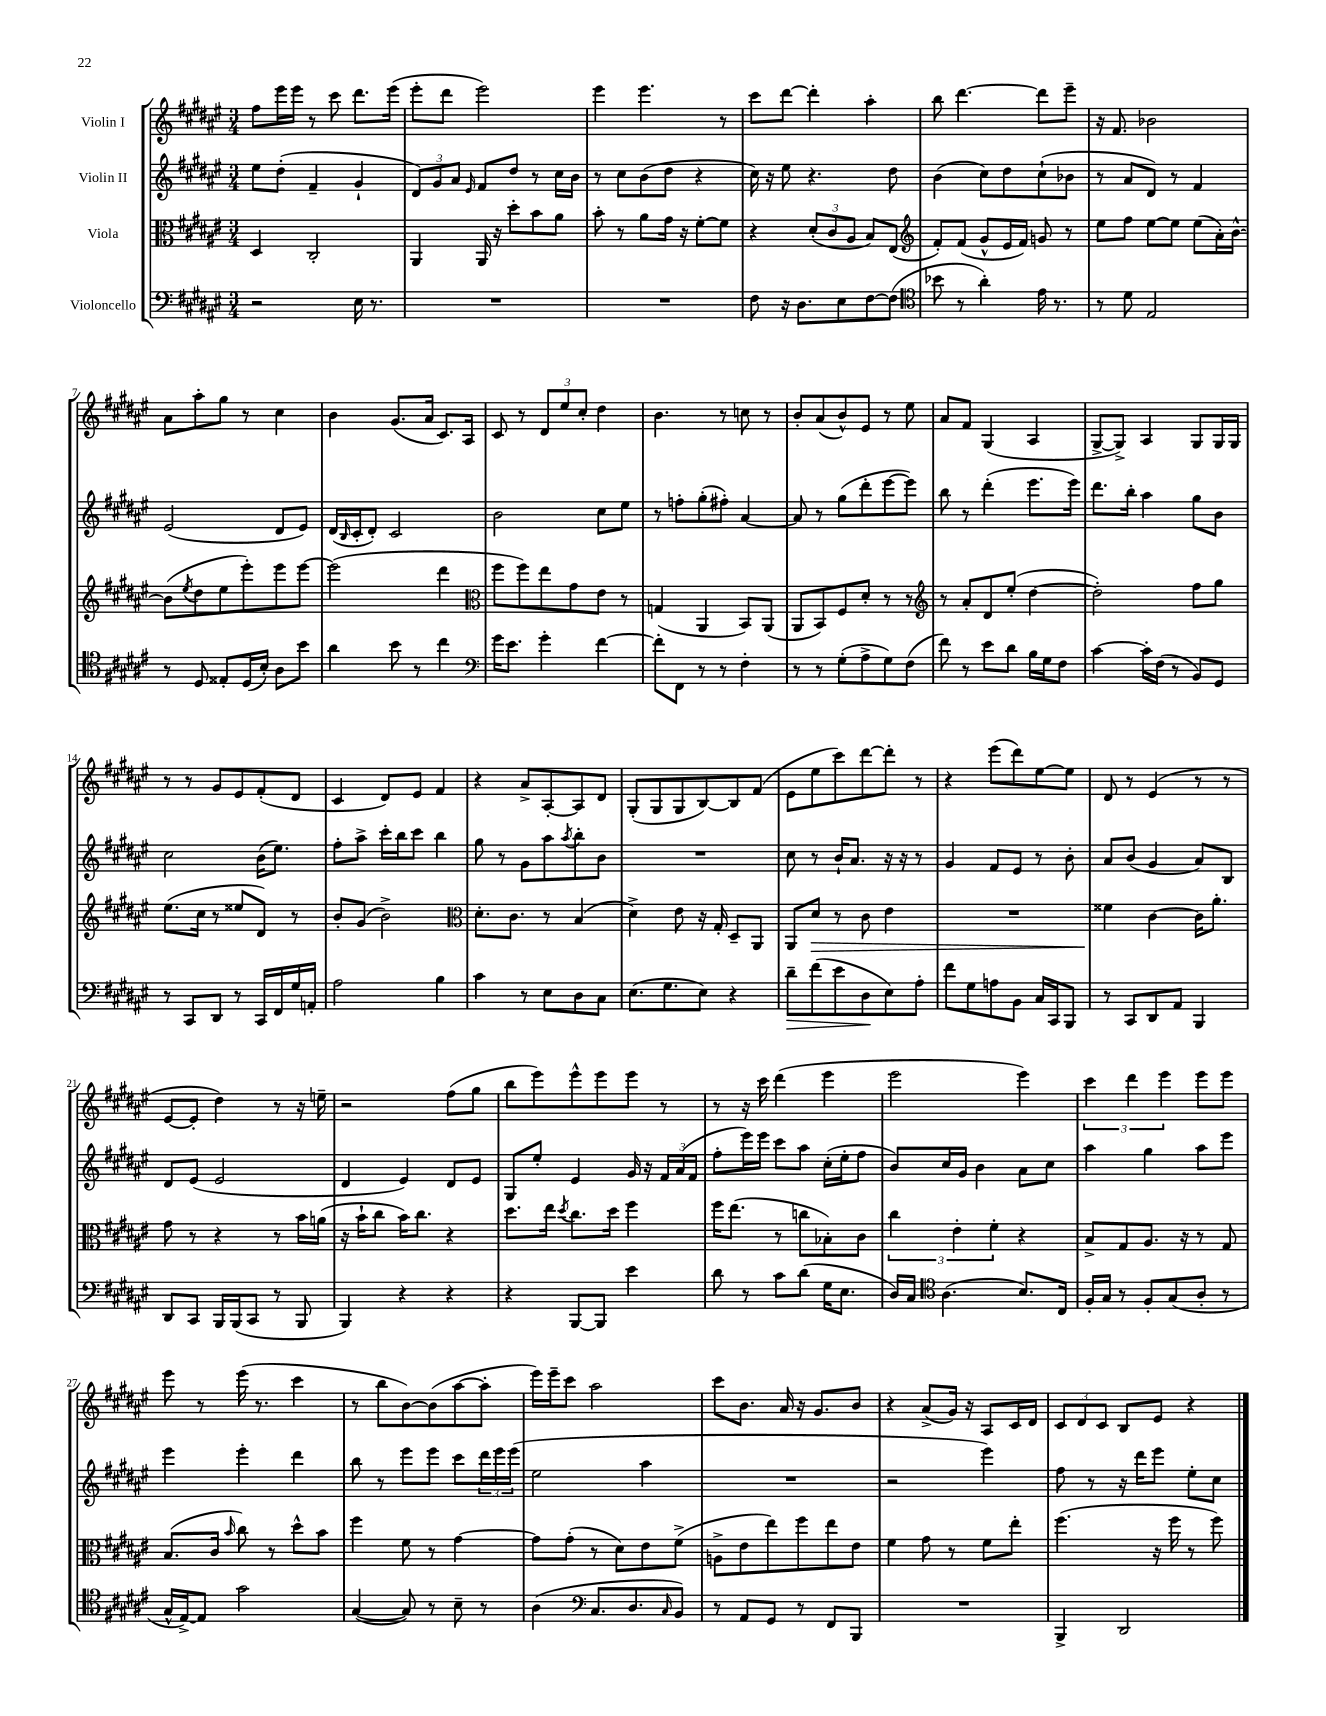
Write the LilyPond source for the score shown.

<<
\new StaffGroup <<
\new Staff = "s0" \with { instrumentName = "Violin I" } {
    \clef treble \key fis \major \numericTimeSignature \time 3/4
    fis''8 eis'''16 eis'''16 r8 cis'''8 dis'''8. eis'''16( |
    eis'''8-. dis'''8 eis'''2) |
    eis'''4 eis'''4. r8 |
    cis'''8 dis'''8~ dis'''4-. ais''4-. |
    b''8 dis'''4.~ dis'''8 eis'''8-- |
    r16 fis'8. bes'2 |
    ais'8 ais''8-. gis''8 r8 cis''4 |
    b'4 gis'8.( ais'16 cis'8.) ais16 |
    cis'8 r8 \tuplet 3/2 { dis'8 eis''8 cis''8-. } dis''4 |
    b'4. r8 c''8 r8 |
    b'8-. ais'8( b'8-^) eis'8 r8 eis''8 |
    ais'8 fis'8 gis4( ais4 |
    gis8~-> gis8->) ais4 gis8 gis16 gis16 |
    r8 r8 gis'8 eis'8 fis'8-.( dis'8 |
    cis'4 dis'8) eis'8 fis'4 |
    r4 ais'8-> ais8~-. ais8 dis'8 |
    gis8-.( gis8 gis8 b8~) b8 fis'8( |
    eis'8 eis''8 cis'''8) dis'''8~ dis'''8-. r8 |
    r4 eis'''8( dis'''8) eis''8~ eis''8 |
    dis'8 r8 eis'4( r8 r8 |
    eis'8~ eis'8-. dis''4) r8 r16 e''16-- |
    r2 fis''8( gis''8 |
    b''8 eis'''8) eis'''8-^ eis'''8 eis'''8 r8 |
    r8 r16 cis'''16 dis'''4( eis'''4 |
    eis'''2 eis'''4) |
    \tuplet 3/2 { cis'''4 dis'''4 eis'''4 } eis'''8 eis'''8 |
    eis'''8 r8 eis'''16( r8. cis'''4 |
    r8 b''8 b'8~) b'8( ais''8~ ais''8-. |
    eis'''16) eis'''16-- cis'''8 ais''2 |
    cis'''8 b'8. ais'16 r16 gis'8. b'8 |
    r4 ais'8->( gis'16) r16 ais8 cis'16 dis'16 |
    \tuplet 3/2 { cis'8 dis'8 cis'8 } b8 eis'8 r4 \bar "|." |
}
\new Staff = "s1" \with { instrumentName = "Violin II" } {
    \clef treble \key fis \major \numericTimeSignature \time 3/4
    eis''8 dis''8-.( fis'4-- gis'4-! |
    \tuplet 3/2 { dis'8) gis'8 ais'8 } \grace { eis'16 } fis'8 dis''8 r8 cis''16 b'16 |
    r8 cis''8 b'8( dis''8 r4 |
    cis''16) r16 eis''8 r4. dis''8 |
    b'4( cis''8) dis''8 cis''8-!( bes'8 |
    r8 ais'8 dis'8) r8 fis'4 |
    eis'2( dis'8 eis'8) |
    dis'16( \grace { b16 } cis'16-. dis'8-.) cis'2 |
    b'2 cis''8 eis''8 |
    r8 f''8-. gis''8-.( fis''8-.) ais'4~ |
    ais'8 r8 gis''8( dis'''8-. eis'''8~ eis'''8) |
    b''8 r8 dis'''4-.( eis'''8. eis'''16) |
    dis'''8. b''16-. ais''4 gis''8 b'8 |
    cis''2 b'16( eis''8.) |
    fis''8-. ais''8-> cis'''16-. b''16 cis'''8 b''4 |
    gis''8 r8 gis'8 ais''8 \acciaccatura { ais''8 } b''8-. b'8 |
    R2. |
    cis''8 r8 b'16-! ais'8. r16 r16 r8 |
    gis'4 fis'8 eis'8 r8 b'8-. |
    ais'8 b'8( gis'4 ais'8) b8 |
    dis'8 eis'8( eis'2 |
    dis'4 eis'4) dis'8 eis'8 |
    gis8 eis''8-. eis'4 gis'16 r16 \tuplet 3/2 { fis'16 ais'16( fis'16 } |
    fis''8-. eis'''16) eis'''16 cis'''8 ais''8 cis''16-.( eis''16-. fis''8 |
    b'8) cis''16 gis'16 b'4 ais'8 cis''8 |
    ais''4 gis''4 ais''8 eis'''8 |
    eis'''4 eis'''4-. dis'''4 |
    b''8 r8 eis'''8 eis'''8 cis'''8 \tuplet 3/2 { dis'''16 eis'''16 eis'''16( } |
    eis''2 ais''4 |
    R2. |
    r2 eis'''4) |
    fis''8 r8 r16 dis'''16 eis'''8 eis''8-. cis''8 \bar "|." |
}
\new Staff = "s2" \with { instrumentName = "Viola" } {
    \clef alto \key fis \major \numericTimeSignature \time 3/4
    dis4 cis2-. |
    ais,4 ais,16 r16 dis''8-. b'8 ais'8 |
    b'8-. r8 ais'8 gis'16 r16 fis'8~-. fis'8 |
    r4 \tuplet 3/2 { dis'8-.( cis'8 ais8 } b8) eis8( |
    \clef treble fis'8-.) fis'8( gis'8-^ eis'16 fis'16) g'8 r8 |
    eis''8 fis''8 eis''8~ eis''8 eis''8( ais'16-.) b'16~-^ |
    b'8( \acciaccatura { eis''8 } dis''8 eis''8 eis'''8-.) eis'''8 eis'''8~ |
    eis'''2( dis'''4 |
    \clef alto fis''8 fis''8) eis''8 gis'8 eis'8 r8 |
    g4( ais,4 b,8) ais,8( |
    ais,8 b,8) fis8 dis'8-. r8 r8 |
    \clef treble r8 ais'8-. dis'8 eis''8-.( dis''4~ |
    dis''2-.) fis''8 gis''8 |
    eis''8.( cis''16 r8 eisis''8 dis'8) r8 |
    b'8-. gis'8( b'2->) |
    \clef alto dis'8.-. cis'8. r8 b4( |
    dis'4->) eis'8 r16 gis16-. dis8-- ais,8 |
    ais,8 dis'8\> r8 cis'8 eis'4 |
    R2. |
    fisis'4\! cis'4~ cis'16 ais'8.-. |
    gis'8 r8 r4 r8 b'16 a'16( |
    r16 b'16-! cis''8 b'16) cis''8. r4 |
    dis''8. eis''16 \acciaccatura { dis''8 } cis''8. dis''16 fis''4 |
    fis''16 eis''8.( r8 c''8 bes8-.) cis'8 |
    \tuplet 3/2 { cis''4 eis'4-. fis'4-. } r4 |
    b8-> gis8 ais8. r16 r8 gis8 |
    b8.( cis'16 \grace { b'16 } cis''8) r8 dis''8-^ b'8 |
    fis''4 fis'8 r8 gis'4~ |
    gis'8 gis'8-.( r8 dis'8) eis'8 fis'8->( |
    a8-> eis'8 eis''8) fis''8 eis''8 eis'8 |
    fis'4 gis'8 r8 fis'8 eis''8-. |
    fis''4.( r16 fis''16 r8 fis''8) \bar "|." |
}
\new Staff = "s3" \with { instrumentName = "Violoncello" } {
    \clef bass \key fis \major \numericTimeSignature \time 3/4
    r2 eis16 r8. |
    R2. |
    R2. |
    fis8 r16 dis8. eis8 fis8~ fis8( |
    \clef tenor bes'8 r8 ais'4-.) eis'16 r8. |
    r8 dis'8 eis2 |
    r8 dis8 eisis8-. dis16( b16-.) ais8 b'8 |
    ais'4 b'8 r8 cis''4 |
    \clef bass gis'16 eis'8. gis'4-. fis'4~ |
    fis'8-. fis,8 r8 r8 fis4-. |
    r8 r8 gis8-.( ais8-> gis8) fis8( |
    fis'8) r8 eis'8 dis'8 b16 gis16 fis8 |
    cis'4~ cis'16-. fis16( r8 b,8) gis,8 |
    r8 cis,8 dis,8 r8 cis,16 fis,16 gis16 a,16-. |
    ais2 b4 |
    cis'4 r8 eis8 dis8 cis8 |
    eis8.( gis8. eis8) r4 |
    dis'8--\> fis'8( eis'8 dis8\! eis8) ais8-. |
    fis'8 gis8 a8 b,8 cis16 cis,16 b,,8 |
    r8 cis,8 dis,8 ais,8 b,,4 |
    dis,8 cis,8 b,,16 b,,16( cis,8 r8 b,,8 |
    b,,4) r4 r4 |
    r4 b,,8~ b,,8 eis'4 |
    dis'8 r8 cis'8 dis'8( gis16 eis8. |
    dis16) cis16 \clef tenor ais4.( b8.) cis16 |
    fis16-. gis16 r8 fis8-. gis8( ais8-. r8 |
    gis16-^ eis16~->) eis8 gis'2 |
    gis4~( gis8) r8 b8-- r8 |
    ais4( \clef bass cis8. dis8. \grace { cis16 } b,8) |
    r8 ais,8 gis,8 r8 fis,8 b,,8 |
    R2. |
    b,,4-> dis,2 \bar "|." |
}
>>
>>
